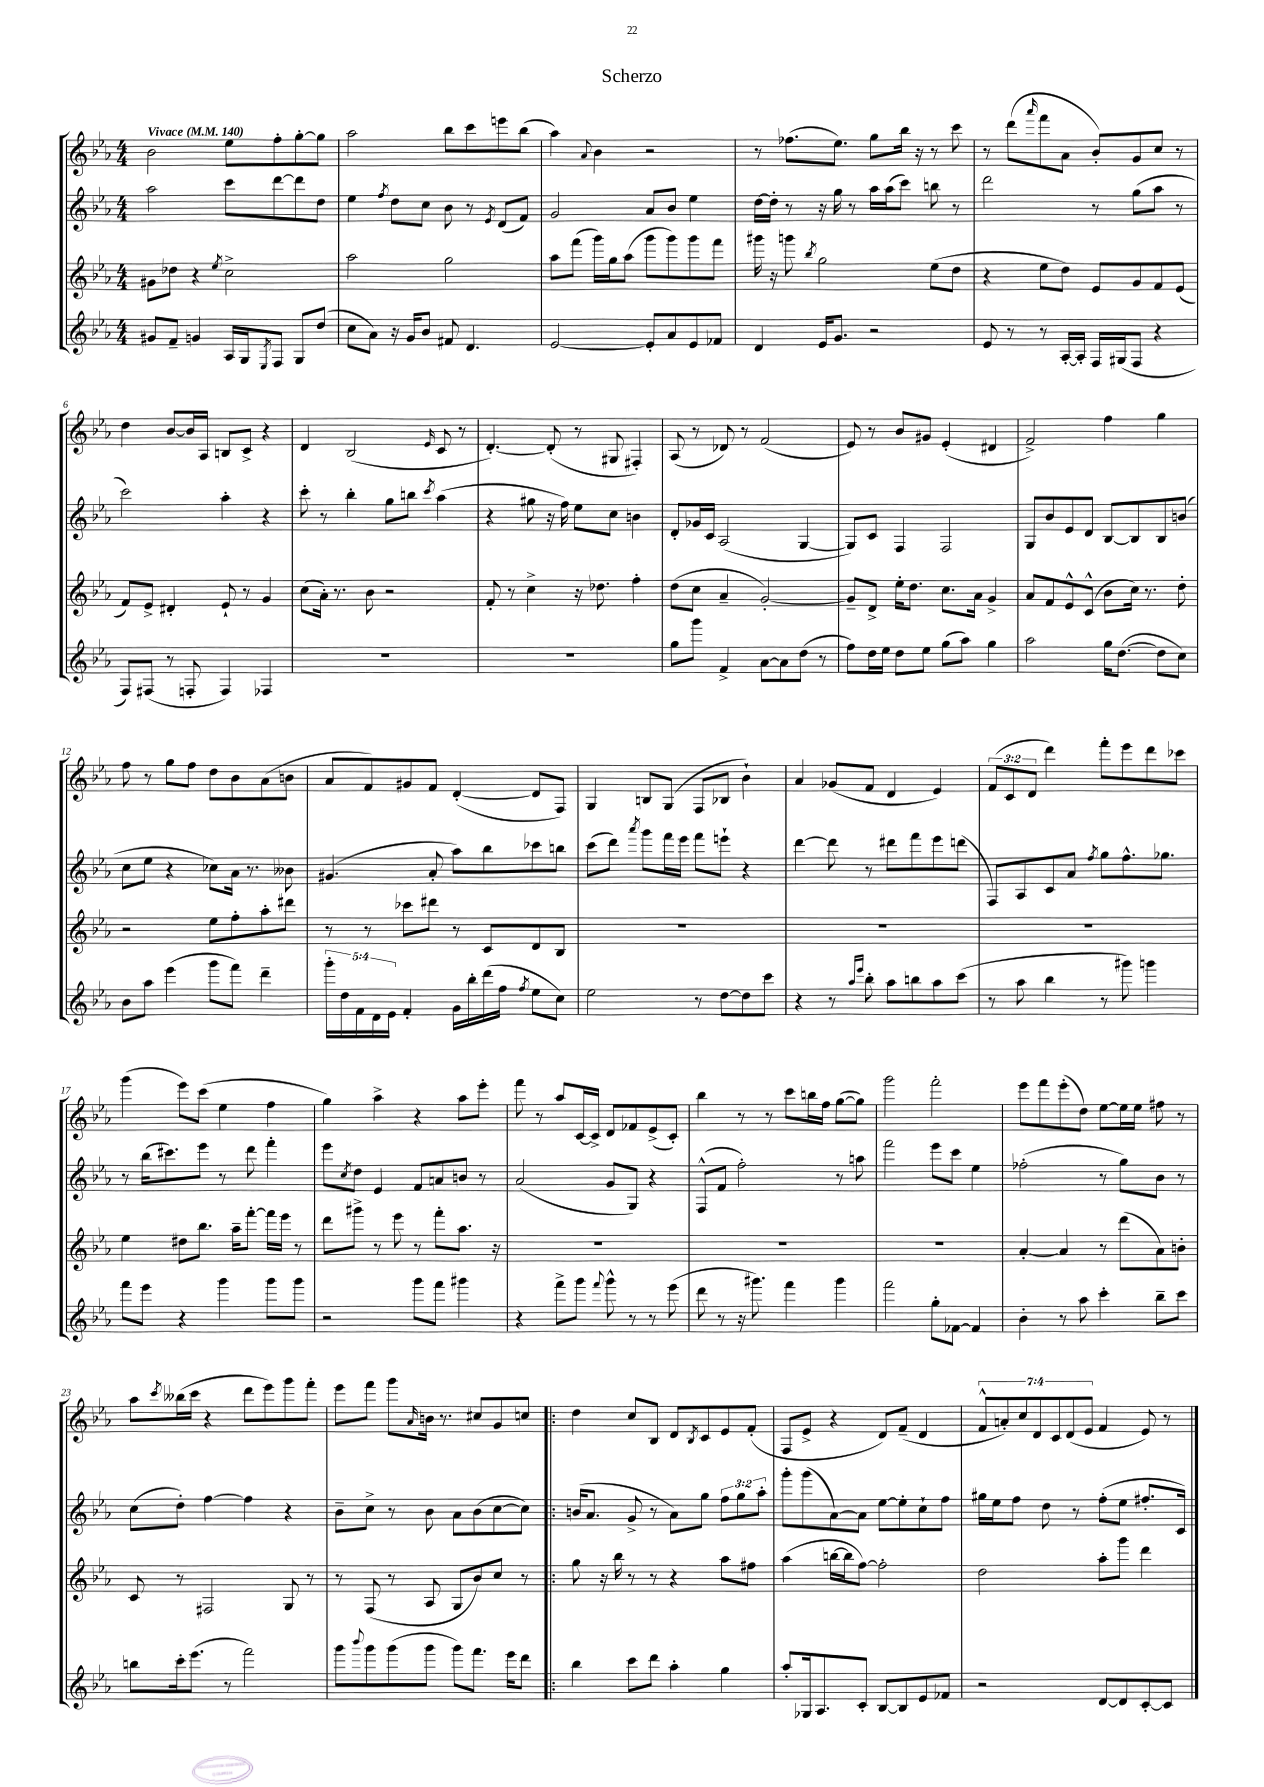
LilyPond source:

\header { title = "Scherzo" }
<<
\new StaffGroup <<
\new Staff = "s0" {
    \clef treble \key ees \major \numericTimeSignature \time 4/4 \override Staff.TupletNumber.text = #tuplet-number::calc-fraction-text \tempo "Vivace" 4 = 140
    bes'2 ees''8 f''8-. g''8~-. g''8 |
    aes''2 bes''8 c'''8 e'''8 bes''8( |
    aes''4) \appoggiatura { aes'8 } bes'4 r2 |
    r8 fes''8.( ees''8.) g''8 bes''16 r16 r8 c'''8 |
    r8 d'''8( \grace { aes'''16 } f'''8 aes'8 bes'8-.) g'8 c''8 r8 |
    d''4 bes'8~ bes'16 aes16 b8 c'8-> r4 |
    d'4 bes2( \grace { ees'16 } c'8 r8 |
    d'4.~-.) d'8-.( r8 gis8 fis4-.) |
    aes8( r8 des'8) r8 f'2( |
    ees'8) r8 bes'8 gis'8 ees'4-.( dis'4 |
    f'2->) f''4 g''4 |
    f''8 r8 g''8 f''8 d''8 bes'8 aes'8( b'8 |
    aes'8 f'8) gis'8 f'8 d'4~-.( d'8 f8) |
    g4 b8 g8( f8 bes8 bes'4-!) |
    aes'4 ges'8( f'8 d'4 ees'4) |
    \tuplet 3/2 { f'8( c'8 d'8 } d'''4) f'''8-. ees'''8 d'''8 ces'''8 |
    g'''4( ees'''8) c'''8( ees''4 f''4 |
    g''4) aes''4-> r4 aes''8 ees'''8-. |
    f'''8 r8 aes''8 c'16~ c'16-> d'8 fes'8 ees'8->( c'8-.) |
    bes''4 r8 r8 c'''8 b''16 f''16 g''8~( g''8) |
    g'''2 f'''2-. |
    ees'''8 f'''8 ees'''8-.( d''8) ees''8~ ees''16 ees''16 fis''8 r8 |
    aes''8 \acciaccatura { c'''8 } beses''16( c'''16 r4 d'''8 ees'''8) g'''8 f'''8-. |
    ees'''8 f'''8 g'''8 \grace { aes'16 } b'16 r8. cis''8 g'8 c''8 |
    \bar ".|:" d''4 c''8 bes8 d'8 \acciaccatura { bes8 } c'8 ees'8 f'8-.( |
    f8 ees'8-> r4 d'8) f'8--( d'4 |
    \tuplet 7/4 { f'8-^ a'8-.) c''8 d'8 c'8 d'8( ees'8 } f'4 ees'8) r8 \bar "|." |
}
\new Staff = "s1" {
    \clef treble \key ees \major \numericTimeSignature \time 4/4 \override Staff.TupletNumber.text = #tuplet-number::calc-fraction-text
    aes''2 c'''8 d'''8~ d'''8 d''8 |
    ees''4 \acciaccatura { f''8 } d''8 c''8 bes'8 r8 \acciaccatura { ees'8 } d'8( f'8) |
    g'2 aes'8 bes'8 ees''4 |
    d''16~ d''16-. r8 r16 g''16 r8 aes''16 aes''16( c'''8) b''8 r8 |
    d'''2 r8 g''8( aes''8 r8 |
    c'''2) aes''4-. r4 |
    c'''8-. r8 bes''4-. g''8 b''8 \acciaccatura { c'''8 } aes''4( |
    r4 gis''8 r16 f''16) ees''8 c''8 b'4 |
    d'8-. ges'16 c'16 aes2( g4~ |
    g8) c'8 f4 f2 |
    g8 bes'8 ees'8 d'8 bes8~ bes8 bes8 b'8( |
    c''8 ees''8 r4 ces''8) aes'16 r8. beses'8 |
    gis'4.( aes'8-. aes''8) bes''8 ces'''8 b''8 |
    c'''8( d'''8) \acciaccatura { aes'''8 } g'''8 f'''16 ees'''16 f'''8 e'''8-! r4 |
    d'''4~ d'''8 r8 dis'''8 f'''8 ees'''8 d'''8( |
    f8) aes8 c'8 aes'8 \acciaccatura { f''8 } g''8 f''8.-^ ges''8. |
    r8 bes''16( cis'''8.) ees'''8 r8 d'''8 f'''4-. |
    ees'''8 \acciaccatura { c''8 } d''8 ees'4 f'8 a'8 b'8 r8 |
    aes'2( g'8 g8) r4 |
    f8-^( f'8 f''2-.) r8 a''8 |
    f'''2 ees'''8 c'''8 ees''4 |
    fes''2-.( r8 g''8) bes'8 r8 |
    c''8( d''8-.) f''4~ f''4 r4 |
    bes'8-- c''8-> r8 bes'8 aes'8 bes'8( c''8~ c''8) |
    \bar ".|:" b'16( aes'8. g'8-> r8 aes'8) g''8 \tuplet 3/2 { f''8 g''8 aes''8-. } |
    g'''8-. g'''8( aes'8~) aes'8 ees''8~ ees''8-. c''8-! f''8 |
    gis''16 ees''16 f''8 d''8 r8 f''8-.( ees''8 fis''8.-. c'16) \bar "|." |
}
\new Staff = "s2" {
    \clef treble \key ees \major \numericTimeSignature \time 4/4
    gis'8 des''8 r4 \acciaccatura { ees''8 } c''2-> |
    aes''2 g''2 |
    aes''8 f'''8( g'''16) g''16 aes''8( g'''8 g'''8) g'''8 f'''8 |
    gis'''16 r16 g'''8 \acciaccatura { bes''8 } g''2 ees''8( d''8 |
    r4 ees''8 d''8) ees'8 g'8 f'8 ees'8( |
    f'8) ees'8-> dis'4-. ees'8-! r8 g'4 |
    c''8( aes'16-.) r8. bes'8 r2 |
    f'8-. r8 c''4-> r16 des''8. f''4-. |
    d''8( c''8 aes'4-- g'2~-.) |
    g'8-- d'8-> ees''16-. d''8. c''8. aes'16 g'4-> |
    aes'8 f'8 ees'8-^ c'8-^( bes'8 c''16) r8. d''8-. |
    r2 ees''8 f''8-. aes''8-. dis'''8 |
    r8 r8 ces'''8 dis'''8 r8 c'8 d'8 bes8 |
    R1 |
    R1 |
    R1 |
    ees''4 dis''8 bes''8. aes''16-- f'''8~-. f'''16 ees'''16 r8 |
    d'''8 gis'''8-> r8 ees'''8 r8 f'''8-. aes''8. r16 |
    R1 |
    R1 |
    R1 |
    aes'4~-. aes'4 r8 d'''8( aes'8) b'8-. |
    c'8 r8 fis2 g8 r8 |
    r8 f8( r8 aes8 g8 bes'8) c''8 r8 |
    \bar ".|:" g''8 r16 bes''16 r8 r8 r4 aes''8 fis''8 |
    aes''4( b''16~ b''16 f''8~) f''2-. |
    d''2 aes''8-. g'''8 d'''4 \bar "|." |
}
\new Staff = "s3" {
    \clef treble \key ees \major \numericTimeSignature \time 4/4 \override Staff.TupletNumber.text = #tuplet-number::calc-fraction-text
    gis'8 f'8-- g'4 aes16 g16 \acciaccatura { ees8 } f8 g8 d''8( |
    c''8 aes'8) r16 g'16 bes'8 fis'8 d'4. |
    ees'2~ ees'8-. aes'8 ees'8 fes'8 |
    d'4 ees'16 g'8. r2 |
    ees'8 r8 r8 aes16~-. aes16-. f16 gis16( f8 r4 |
    f8) fis8( r8 f8-. f4) fes4 |
    R1 |
    R1 |
    g''8 g'''8 f'4-> aes'8~ aes'8 d''8( r8 |
    f''8) d''16 ees''16 d''8 ees''8 g''8( aes''8) g''4 |
    aes''2 g''16 d''8.~( d''8 c''8) |
    bes'8 aes''8 ees'''4( g'''8 f'''8) d'''4-- |
    \tuplet 5/4 { g'''16-. d''16 f'16 d'16 ees'16 } f'4-. g'16 bes''16-. d'''16( f''16 \acciaccatura { f''8 } ees''8 c''8) |
    ees''2 r8 d''8~ d''8 c'''8 |
    r4 r8 \grace { aes''16 ees'''16 } bes''8-. aes''8 b''8 aes''8 c'''8( |
    r8 aes''8 bes''4 r8 gis'''8) g'''4 |
    f'''8 ees'''8 r4 g'''4 g'''8 g'''8 |
    r2 g'''8 f'''8 gis'''4 |
    r4 f'''8-> g'''8 \appoggiatura { f'''8 } g'''8-^ r8 r8 ees'''8( |
    d'''8 r8 r16 gis'''8.) f'''4 gis'''4 |
    f'''2 g''8-. fes'8~ fes'4 |
    bes'4-. r8 aes''8 c'''4-. bes''8-- c'''8 |
    b''8 c'''16-. ees'''8.( r8 f'''2) |
    g'''8 \appoggiatura { bes'''8 } g'''8 g'''8( g'''8 g'''8) f'''8. ees'''16 d'''8 |
    \bar ".|:" bes''4 c'''8 d'''8 aes''4-. g''4 |
    aes''8-. ges16 aes8. c'8-. bes8~ bes8 ees'8 fes'8 |
    r2 d'8~ d'8 c'8~-. c'8 \bar "|." |
}
>>
>>
